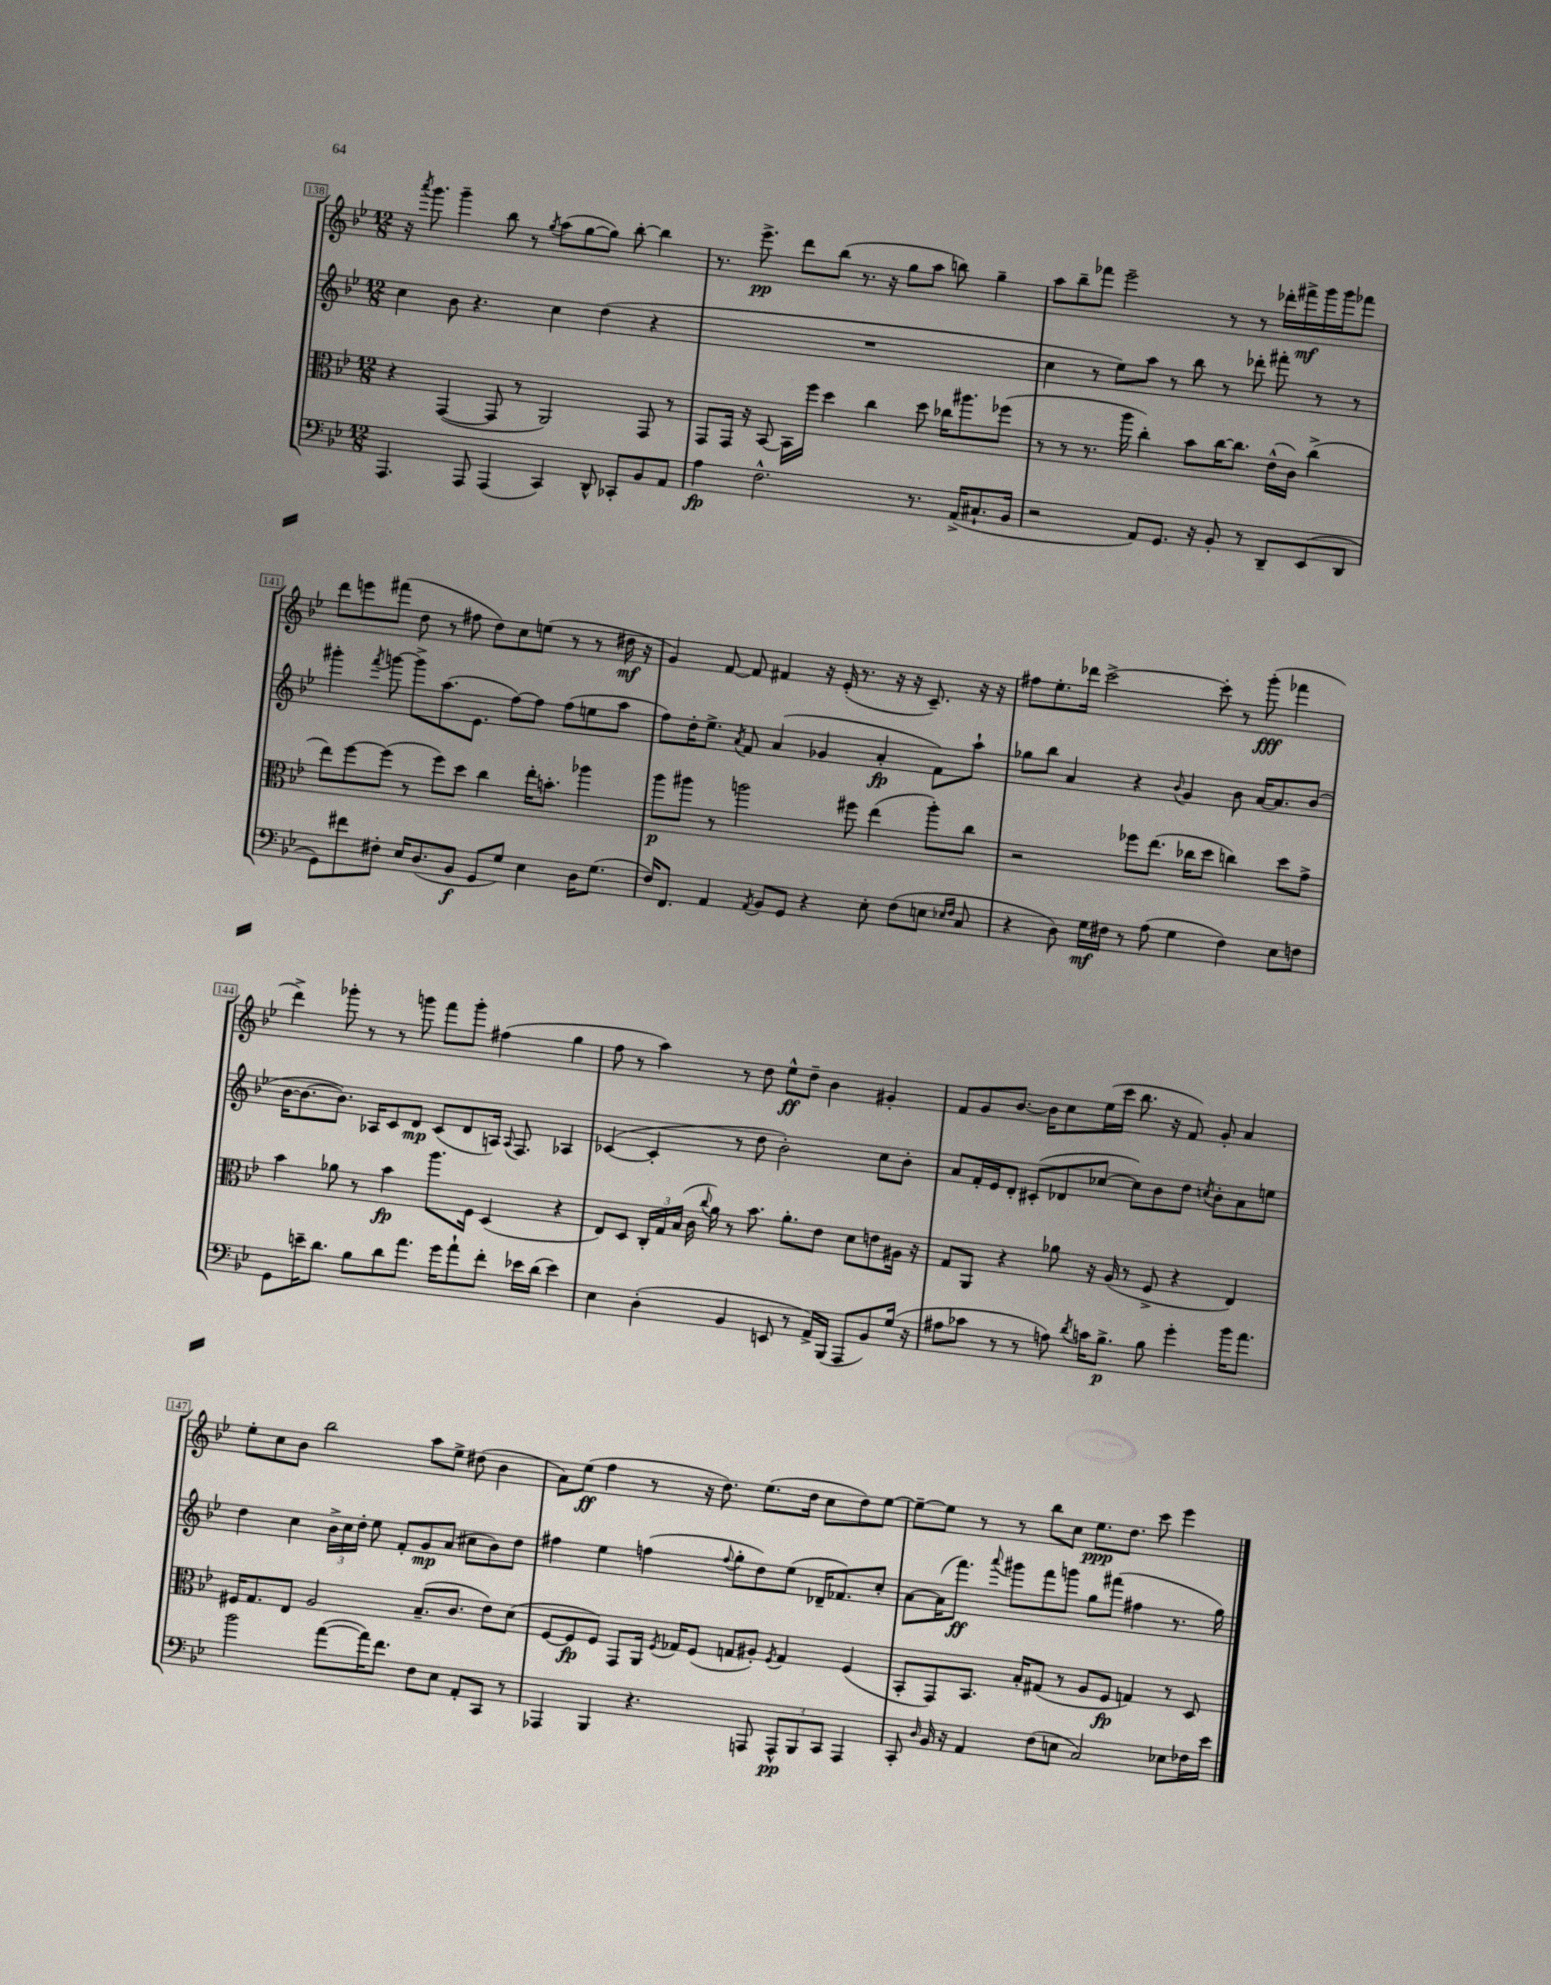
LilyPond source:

<<
\new StaffGroup <<
\new Staff = "s0" {
    \clef treble \key bes \major \numericTimeSignature \time 12/8
    \autoBeamOff r16 \acciaccatura { a'''8 } g'''8. g'''4-- bes''8 r8 \acciaccatura { g''8 } a''8[( g''8~ g''8]) bes''8~-. bes''4 |
    r8. ees'''8.->\pp d'''8[ bes''8]( r8. r16 g''8[ a''8] b''8) g''4-- |
    a''8[ bes''8-- fes'''8] ees'''2-- r8 r8 des'''16[-. fis'''16->\mf g'''16 g'''16 fes'''8] |
    d'''8[ e'''8 fis'''8]( d''8 r8 fis''8 d''8[) c''8 e''8]( r8 r8 dis''16\mf r16 |
    g'4) f'8~ f'8 fis'4 r16 ees'16-.( r8. r16 r16 c'8.--) r16 r16 |
    fis''8[ ees''8.-. des'''16] c'''2~-> c'''8-. r8 g'''8-.\fff( fes'''4 |
    d'''4->) ges'''8-. r8 r8 g'''8 f'''8[ g'''8]-. fis''4( g''4 |
    f''8 r8 a''4) r8 d''8 ees''8[-^\ff d''8]-- bes'4 gis'4-. |
    f'8[ g'8 bes'8.]~ bes'16[ c''8 ees''16( c'''16] bes''8. r16 f'8) g'8-. a'4 |
    ees''8[-. c''8 bes'8] bes''2 a''8[ ees''8]-> dis''8( bes'4 |
    a'8[) ees''8]\ff( f''4 r8 r16 d''8.) ees''8.[( d''16] c''8[ d''8) ees''8]~ |
    ees''8[~-- ees''8] r8 r8 bes''8[ c''8] ees''8.[\ppp d''8.] c'''8 ees'''4 \bar "|." |
}
\new Staff = "s1" {
    \clef treble \key bes \major \numericTimeSignature \time 12/8
    \autoBeamOff c''4 bes'8 r4. c''4 d''4( r4 |
    R1. |
    c''4 r8 ees''8[) a''8] r8 bes''8 r8 des'''8-. fis'''8-. r8 r8 |
    gis'''4-. \acciaccatura { f'''8 } g'''8~ g'''8[-> a''8.( ees'8.] f''8[~) f''8] f''8[( e''8 a''8] |
    f''8[) d''16-. ees''8.]-> \acciaccatura { a'8 } f'8 a'4( ges'4 a'4-.\fp f'8[) a''8]-! |
    ges''8[ bes''8] a'4 r4 \appoggiatura { bes'8 } g'4 bes'8 a'16[~ a'8. bes'8]( |
    bes'16[~ bes'8.~ bes'8.]) aes16[ c'8 d'8]\mp c'8[( d'8 a16]) \appoggiatura { a8 } f8. aes4 |
    ces'4~( ces'4-. r8 d''8 bes'2-.) c''8[ bes'8]-. |
    a'8[ f'16-. ees'16 d'8]-. cis'8[-.( des'8 ces''8]~ ces''8[) bes'8 d''8] \acciaccatura { c''8 } bes'8[-. a'8 e''8] |
    d''4 c''4 \tuplet 3/2 { bes'16[-> c''16 d''16]-. } ees''8 f'8[-. g'8\mp a'8]( cis''8[ bes'8) d''8] |
    fis''4 ees''4 f''4( \appoggiatura { f''8 } g''8[-. d''8) ees''8]( des'16[-- fes'8.) c''8]-. |
    a'8[~ a'16( f'''8.]\ff) \appoggiatura { a'''8 } gis'''8[ f'''8 g'''8] g''8[ fis'''8]( fis''4 r8. g''16) \bar "|." |
}
\new Staff = "s2" {
    \clef alto \key bes \major \numericTimeSignature \time 12/8
    \autoBeamOff r4 g,4~( g,8 r8 a,2) g,8 r8 |
    g,8[ g,16] r16 bes,8~ bes,16[ f''16] d''4 c''4 d''8 ces''16[ ais''8. fes''8]( |
    r8 r8 r8. a''16 c''4-.) bes'8[ c''16~ c''8.] ees'16[-^( c'16]) c''4->( |
    ees''8[) f''8~ f''8]( r8 f''8[) d''8] c''4 ees''16[-. b'8.]-. aes''4 |
    a''8[\p ais''8] r8 a''2 fis''8 ees''4( a''8[-.) c''8] |
    r2 fes''8[ ees''8.]( ces''16[ d''8] c''4) d''8[ g'8]-> |
    bes'4 aes'8 r8 bes'4\fp a''8.[ f16] d4( r4 |
    ees8[) d8] \tuplet 3/2 { c16[-. g16 bes16]( } c'16 \appoggiatura { c''8 } a'16) r8 bes'8. a'8.[-. ees'8] d'8[ e'8 ais16] r16 |
    g8[ a,8] r4 aes'8 r16 a16( r8 f8-> r4 ees4) |
    fis16[ g8. ees8] a2 bes8.[--( c'8.] ees'8[) d'8]( |
    f8[~ f8\fp f8]) g,8[ a,16] \acciaccatura { f8 } ges16[ f8]( g8[ ais8]-.) \acciaccatura { f8 } g4 f4( |
    bes,8[-. g,8) bes,8.] bes16[-. gis8]( r8 a8[ f8]\fp g4) r8 d8 \bar "|." |
}
\new Staff = "s3" {
    \clef bass \key bes \major \numericTimeSignature \time 12/8
    \autoBeamOff a,,4. a,,8 a,,4( c,4) d,8-^ ces,8[-. bes,8 a,8] |
    a4\fp f2.-^ r8. a,16[->( cis8.-! bes,16] |
    r2 a,8[) g,8.] r16 bes,8-. r8 d,8[-- ees,8( d,8] |
    g,8[) fis'8 fis8]-. ees16[ d8.( bes,8]\f g,8[ g8]) ees4 d16[ g8.]( |
    f16[) f,8.] a,4 \acciaccatura { a,8 } bes,8[ g,8] r4 ees8-. f8[( e8] \grace { ees16[ f16] } c8 |
    r4 d8) g16[\mf fis16] r8 a8( g4 fis4) ees8[ f8] |
    g,8[ e'16-- d'8.] bes8[ d'8 a'8.] g'16[ a'8-! f'8]-. ees'16[ d'16]( ees'4) |
    ees4 d4-.( bes,4 e,8 r8 a,16[->) bes,,16]( a,,8[ bes,8) g16]( r16 |
    ais8[ ces'8] r8 r8 a8) \acciaccatura { d'8 } c'16[ bes8.]->\p bes8 g'4-. bes'16[ a'8.] |
    bes'2 a'8[~( a'16) f'8.] f8[ ees8] a,8[-. c,8] r8 |
    aes,,4 bes,,4 r4. a,,8 \tuplet 3/2 { a,,8[-^\pp bes,,8 c,8] } a,,4 |
    c,8-. \grace { d16 } bes,16 r16 a,4 f8[( e8] c2) ees8[ fes16 ees'16] \bar "|." |
}
>>
>>
\layout { \context { \Score currentBarNumber = #138 \override BarNumber.stencil = #(make-stencil-boxer 0.1 0.3 ly:text-interface::print) } }
